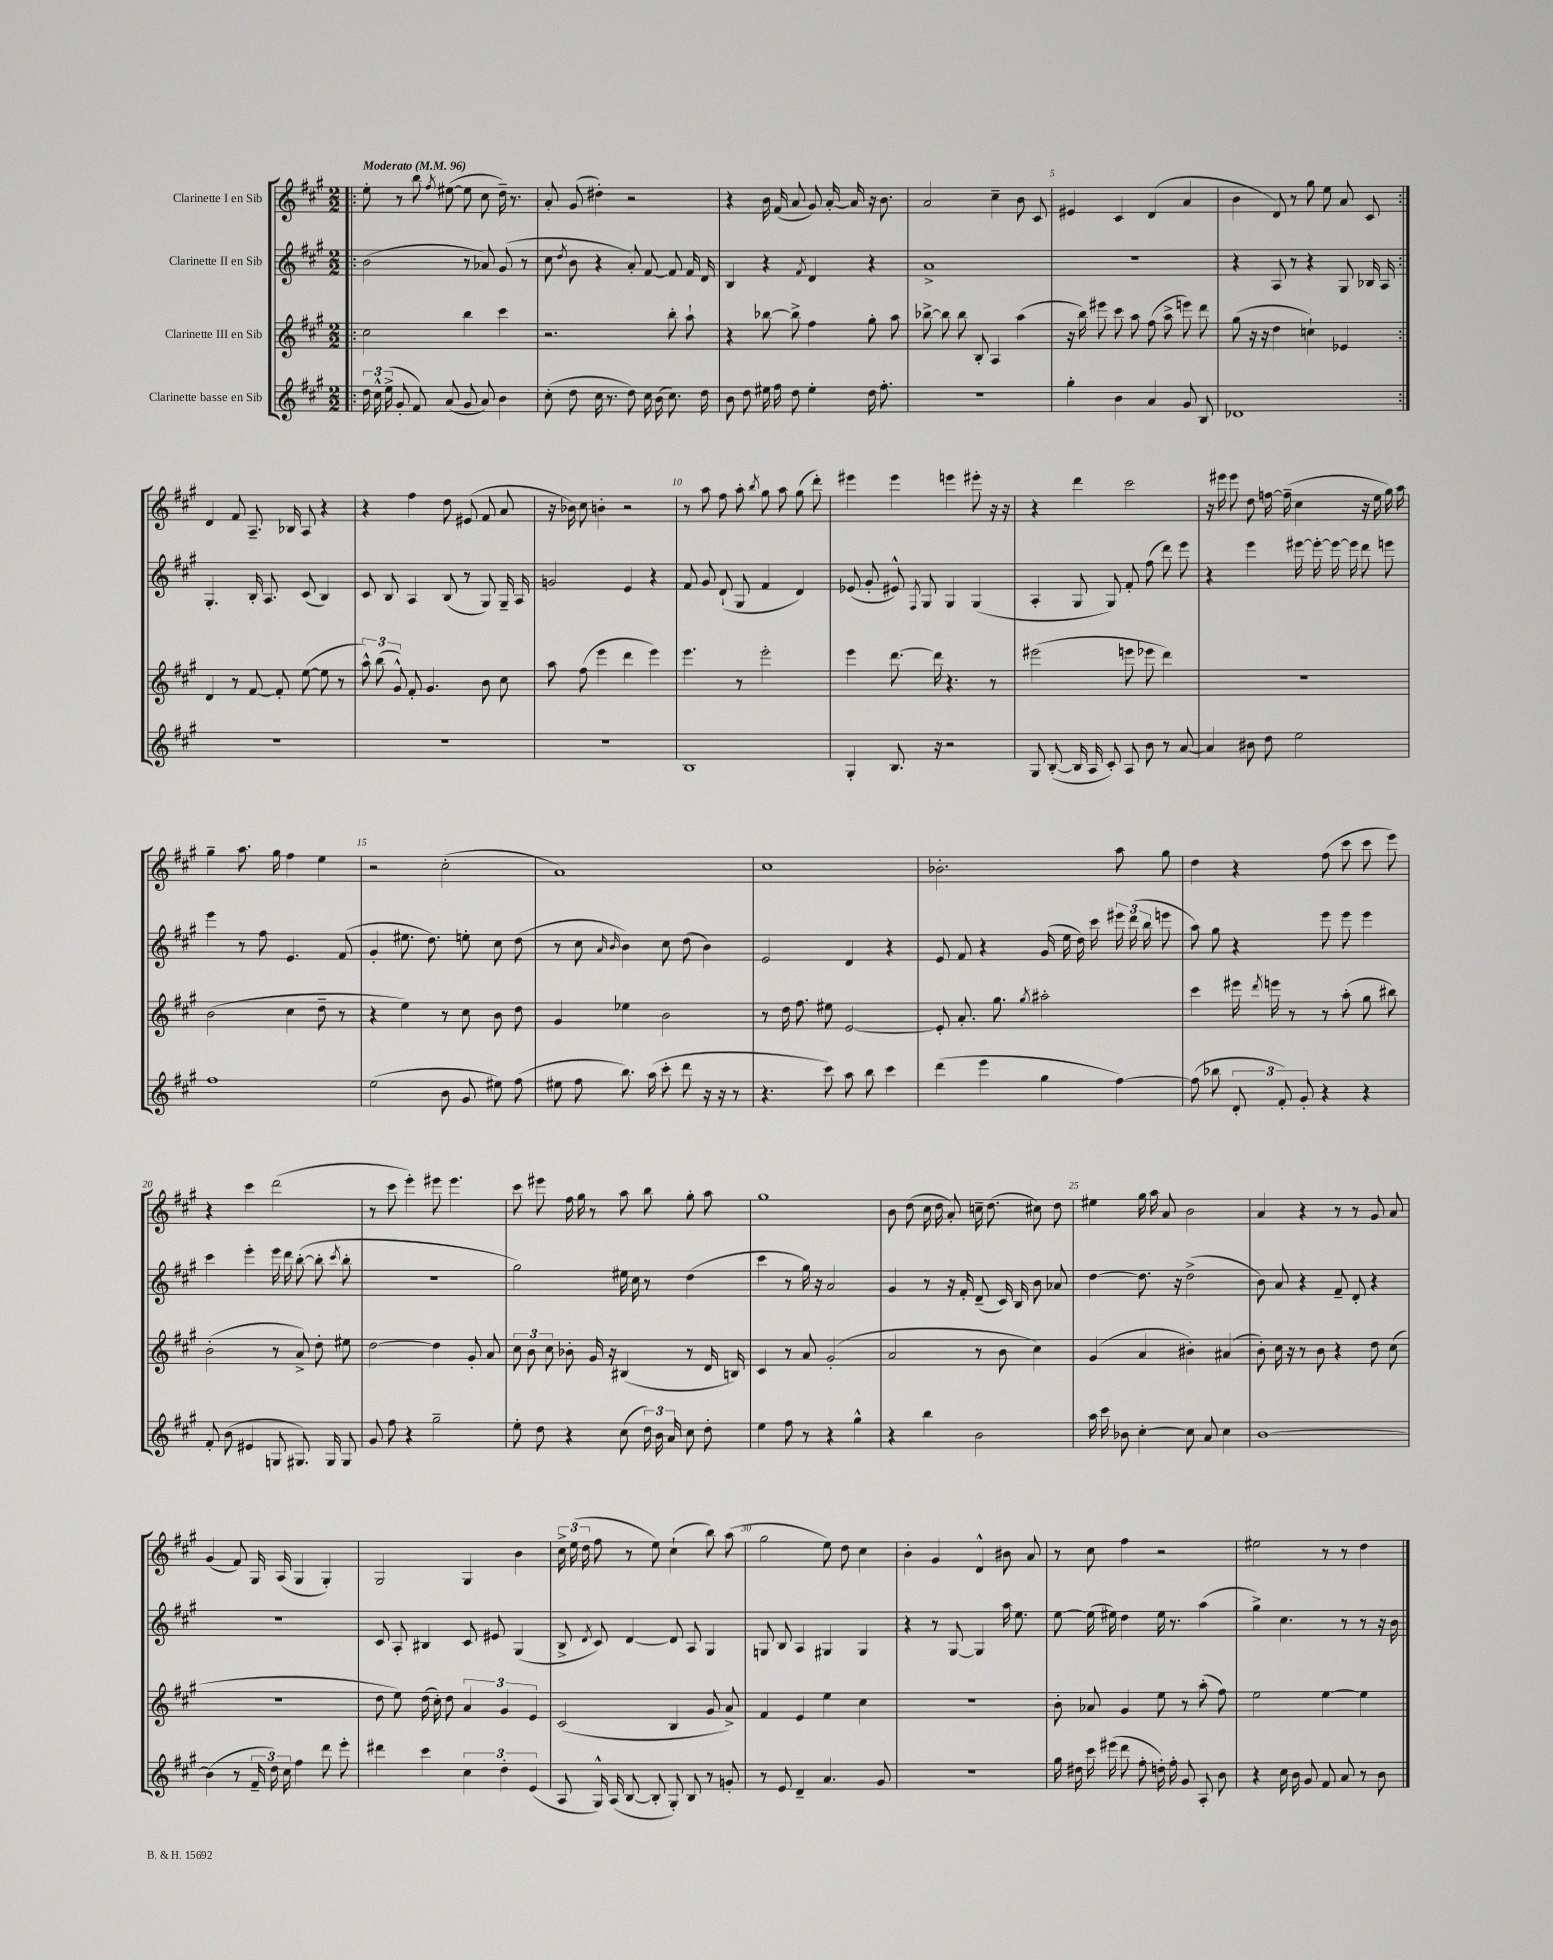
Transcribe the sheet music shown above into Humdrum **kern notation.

**kern	**kern	**kern	**kern
*staff4	*staff3	*staff2	*staff1
*clefG2	*clefG2	*clefG2	*clefG2
*k[f#c#g#]	*k[f#c#g#]	*k[f#c#g#]	*k[f#c#g#]
*M2/2	*M2/2	*M2/2	*M2/2
*MM96	*MM96	*MM96	*MM96
=!|:	=!|:	=!|:	=!|:
24dd\	2cc#\	(2b\	8ee'\
24cc#^^\	.	.	.
(24ee^\	.	.	.
8g#'/	.	.	8r
8f#/)	.	.	8bb\
.	.	.	8qff#/
(8a/	.	.	([8ee#\
8g#/	4bb\	8r	8ee#\]
8a/)	.	8a-/)	8cc#\
4b\	4ccc#\	(8g#/	16dd~\)
.	.	.	8.r
.	.	8r	.
=	=	=	=
(8cc#'\	2.r	8cc#\	8a'/
.	.	8qdd/	.
8dd\	.	8b\	(8g#/
16cc#\	.	4r	4dd#'\)
8.r	.	.	.
8dd\)	.	8a'/)	2r
16cc#\	.	[8f#/	.
(16b\	.	.	.
8.cc#\)	8bb'\	8f#/]	.
.	8aa`\	16f#/	.
16dd\	.	16d/	.
=	=	=	=
8b\	4r	4B/	4r
8dd\	.	.	.
16ee#\	[8bb-\	4r	16b\
16ff#\	.	.	(16f#/
8dd\	8bb-^\]	.	8a/
.	.	8qf#/	.
4ee#'\	4ff#\	4d/	8g#/)
.	.	.	[16a'/
.	.	.	16a/]
16dd\	8gg#'\	4r	16r
8.ff#'\	.	.	8.b\
.	8aa\	.	.
=	=	=	=
1r	[8bb-^\	1a^	2a/
.	8bb-\]	.	.
.	8bb-\	.	.
.	8B'/	.	.
.	4A/	.	4cc#~\
.	(4aa\	.	8b\
.	.	.	8c#/
=	=	=	=
4gg#'\	16r	1r	4e#/
.	16bb\)	.	.
.	8eee#\	.	.
4b\	8ccc#\	.	4c#/
.	8aa\	.	.
4a/	(8ff#\	.	(4d/
.	8aa^\	.	.
8g#/	8eee\)	.	4a/
8B/	8ddd\	.	.
=	=	=	=
1d-	(8gg#\	4r	4b\
.	16r	.	.
.	16r	.	.
.	4dd\	8A/	8d/)
.	.	8r	8r
.	4cc`\)	4r	8gg#\
.	.	.	8ee\
.	4e-/	8G#/	8a/
.	.	16B-/	8c#/
.	.	16A/	.
=:|!	=:|!	=:|!	=:|!
1r	4d/	4.G#'/	4d/
.	8r	.	8f#/
.	[8f#/	16B'/	8.A~/
.	.	8.A/	.
.	8f#'/]	.	.
.	.	.	16B-/
.	([8ee\	(8c#/	8A/
.	8ee\]	4B/)	4r
.	8r	.	.
=	=	=	=
1r	12aa^^\)	8c#/	4r
.	(12bb\	.	.
.	.	8B/	.
.	12g#^^/)	.	.
.	8f#'/	4A/	4ff#\
.	4.g#/	.	.
.	.	(8B/	8dd\
.	.	8r	(8e#/
.	8b\	8G#/)	8f#/
.	8cc#\	16G#~/	8a/
.	.	16A/	.
=	=	=	=
1r	8aa\	2g/	16r
.	.	.	16b-\)
.	(8ff#\	.	8cc#\
.	4eee\	.	4b'\
.	4ddd\	4e/	2r
.	4eee\)	4r	.
=	=	=	=
1B	4.eee\	8f#/	8r
.	.	8g#/	8aa\
.	.	(8d`/	8ff#\
.	8r	8G#/	8aa'\
.	.	.	8qbb/
.	2eee'\	4f#/	8gg#\
.	.	.	8aa\
.	.	4d/)	(8gg#\
.	.	.	8ddd'\)
=	=	=	=
4G#'/	4eee\	(8e-/	4eee#\
.	.	8g#'/	.
8.B/	[8.ddd\	8e#^^/)	4eee#\
.	.	8qF#/	.
.	.	8G#/	.
16r	16ddd\]	.	.
2r	4.r	4G#/	4eee\
.	.	(4G#/	8eee#'\
.	8r	.	16r
.	.	.	16r
=	=	=	=
8G#/	(2eee#\	4A'/	4r
([8B'/	.	.	.
16B/]	.	8G#/	4ddd\
16A/	.	.	.
8c#'/)	.	8G#/)	.
8A/	8eee\	8f#'/	2ccc#\
8b\	8eee-\	(8ff#\	.
8r	4ddd\)	8ddd\)	.
[8a/	.	8eee\	.
=	=	=	=
4a/]	1r	4r	16r
.	.	.	16eee#\
.	.	.	8eee#\
8b#\	.	4eee\	8dd\
8dd\	.	.	[16ff\
.	.	.	(16ff~\]
2ee\	.	[16eee#\	4cc#\
.	.	16eee#'\_	.
.	.	16eee#\_	.
.	.	16eee#\]	.
.	.	8ddd\	16r
.	.	.	16ee\
.	.	8eee\	16gg#\)
.	.	.	16aa\
=	=	=	=
1ff#	(2b\	4eee\	4gg#~\
.	.	8r	8.aa\
.	.	8ff#\	.
.	.	.	16gg#\
.	4cc#\	4.e/	4ff#\
.	8dd~\	.	4ee\
.	8r	(8f#/	.
=	=	=	=
(2ee\	4r	4g#'/	2r
.	4ee\)	8.ee#\	.
.	.	8.dd\)	.
8b\	8r	.	(2cc#'\
8g#/	8cc#\	8ee'\	.
8ee#\)	8b\	8cc#\	.
(8ff#\	8dd\	(8dd\	.
=	=	=	=
8ee#\	4g#/	8r	1a)
8ff#\	.	8cc#\	.
.	.	16qqa/	.
.	.	16qqb/	.
8.bb\)	4ee-\	4b\)	.
(16aa\	.	.	.
8ccc#'\	2b\	8cc#\	.
8ddd\	.	(8dd\	.
16r	.	4b\)	.
16r	.	.	.
8r	.	.	.
=	=	=	=
4.r	8r	2e/	1cc#
.	16dd\	.	.
.	8.ff#\	.	.
8ccc#\)	8ee#\	.	.
8aa\	[2e/	4d/	.
8bb\	.	.	.
4ccc#\	.	4r	.
=	=	=	=
(4ddd\	8e'/]	8e/	2.b-'\
.	8.a'/	8f#/	.
4eee\	.	4r	.
.	8.gg#\	.	.
.	8qgg#/	.	.
4gg#\	2aa#'\	(16g#/	.
.	.	16ee\	.
.	.	16dd\)	.
.	.	16ccc#\	.
[4ff#\)	.	24eee#\	8aa\
.	.	(24ddd\	.
.	.	24bb\	.
.	.	8eee\	8gg#\
=	=	=	=
(8ff#\]	4ccc#\	8aa\)	4dd\
8bb-\	.	8gg#\	.
12d'/	16eee#\	4r	4r
.	8qddd/	.	.
.	16eee\	.	.
12f#'/)	.	.	.
.	8r	.	.
12g#'/	.	.	.
4r	8r	8eee\	(8ff#\
.	(8aa'\	8eee\	8ccc#\
4r	8gg#\	4eee\	8ccc#\
.	8bb#\)	.	8eee\)
=	=	=	=
8f#'/	(2b'\	4ccc#\	4r
(8b\	.	.	.
4e#/	.	4eee'\	4ccc#\
8G/	8r	16eee\	(2ddd\
.	.	16ddd\	.
8.G#/)	8a^/)	([8bb'\	.
.	8dd'\	8bb'\]	.
16G#/	.	.	.
.	.	8qccc#/	.
8G#/	8ee#\	8bb'\	.
=	=	=	=
8g#/	[2dd\	1r	8r
8ff#\	.	.	8ccc#\
4r	.	.	4eee'\)
2gg#~\	4dd\]	.	8eee#\
.	.	.	4.eee#\
.	8g#'/	.	.
.	8a/	.	.
=	=	=	=
8ee'\	12cc#\	2gg#\)	8ccc#\
.	12b\	.	.
8dd\	.	.	8eee#\
.	12cc#\	.	.
4r	8b-'\	.	16ff#\
.	.	.	16gg#\
.	16g#/	.	8r
.	16r	.	.
(8cc#\	(4B#/	16ee#\	8aa\
.	.	16cc#\	.
24dd\)	.	8r	8bb\
24b\	.	.	.
24a/	.	.	.
8cc#\	8r	(4dd\	8gg#'\
8dd'\	16d/	.	8aa\
.	16B/)	.	.
=	=	=	=
4ee\	4c#/	4ccc#\	1gg#
8ff#\	8r	8r	.
8r	8a/	16gg#\)	.
.	.	16r	.
4r	(2g#'/	2a/	.
4gg#^^\	.	.	.
=	=	=	=
4r	2a/	4g#/	8b\
.	.	.	(8dd\
4bb\	.	8r	16cc#\
.	.	.	16dd\
.	.	16r	8a'/)
.	.	16f#'/	.
2b\	8r	(8d~/	16cc~\
.	.	.	(8.dd\
.	8b\	16c#/)	.
.	.	16B/	.
.	4cc#\)	8b\	8cc#\)
.	.	8a-/	8dd\
=	=	=	=
16aa\	(4g#/	[4dd\	4ee#\
16ccc#\	.	.	.
8b-\	.	.	.
[4cc#'\	4a/	8.dd\]	16gg#\
.	.	.	16aa\
.	.	.	8a/
.	.	16r	.
8cc#\]	4b#'\)	(2dd^\	2b\
8a/	.	.	.
4cc#\	(4a#/	.	.
=	=	=	=
[1b	8b'\)	8b\)	4a/
.	16cc#\	8a/	.
.	16r	.	.
.	8r	4r	4r
.	8b\	.	.
.	4r	8f#~/	8r
.	.	8d'/	8r
.	8dd\	4r	8g#/
.	(8cc#\	.	8a/
=	=	=	=
(4b\]	1r	1r	(4g#/
8r	.	.	8f#/)
24f#~/	.	.	16G#/
24dd\)	.	.	.
.	.	.	(16A/
24cc#\	.	.	.
4ff#\	.	.	4G#/
8ddd\	.	.	4G#'/)
8eee'\	.	.	.
=	=	=	=
4ddd#\	8dd\	8c#/	2G#/
.	8ee\)	8A'/	.
4ccc#\	(16dd\	4B#/	.
.	16cc#'\)	.	.
.	8dd\	.	.
6cc#\	6a/	8c#/	4G#/
.	.	8e#/	.
6dd'\	6g#/	.	.
.	.	(4G#/	4b\
(6e/	6e/	.	.
=	=	=	=
8A/	(2c#/	8B^/	24cc#^\
.	.	.	(24ee\
.	.	.	24dd\
.	.	8qd/	.
16G#^^/)	.	8c#/)	8ff#\
(16A/	.	.	.
[8B/	.	[4d/	8r
8B'/]	.	.	8ee\)
8G#'/)	4B/	8d/]	(4cc#`\
8B/	.	8A/	.
8r	8g#/	4G#/	8bb\)
8g'/	8a^/)	.	(8aa\
=	=	=	=
8r	4f#/	8G/	2gg#\
8e/	.	8B/	.
4d~/	4e/	4A/	.
4.a/	4ee\	4G#/	8ee\)
.	.	.	8dd\
.	4cc#\	4G#/	4cc#\
8g#/	.	.	.
=	=	=	=
1r	1r	4r	4b'\
.	.	8r	4g#/
.	.	[8G#/	.
.	.	4G#/]	4d^^/
.	.	16aa\	8b#\
.	.	8.ee\	.
.	.	.	8a/
=	=	=	=
16gg#\	8b'\	[8ee\	8r
16dd#\	.	.	.
16ccc#\	8a-/	(16ee\]	8cc#\
(16eee#\	.	16ee#\)	.
8ddd\	4g#/	4dd\	4ff#\
8ff#'\	.	.	.
16dd'\)	8ee\	16ee#\	2r
16ff#'\	.	8.r	.
8g#/	8r	.	.
8A'/	(8aa'\	(4aa\	.
8b\	8ff#\)	.	.
=	=	=	=
4r	2ee\	4gg#^\)	2ee#\
16cc#\	.	4.cc#\	.
16b\	.	.	.
8g#/	.	.	.
8f#/	[4ee\	.	8r
8a/	.	8r	8r
8r	4ee\]	8r	4dd\
8b\	.	16r	.
.	.	16b\	.
==	==	==	==
*-	*-	*-	*-
